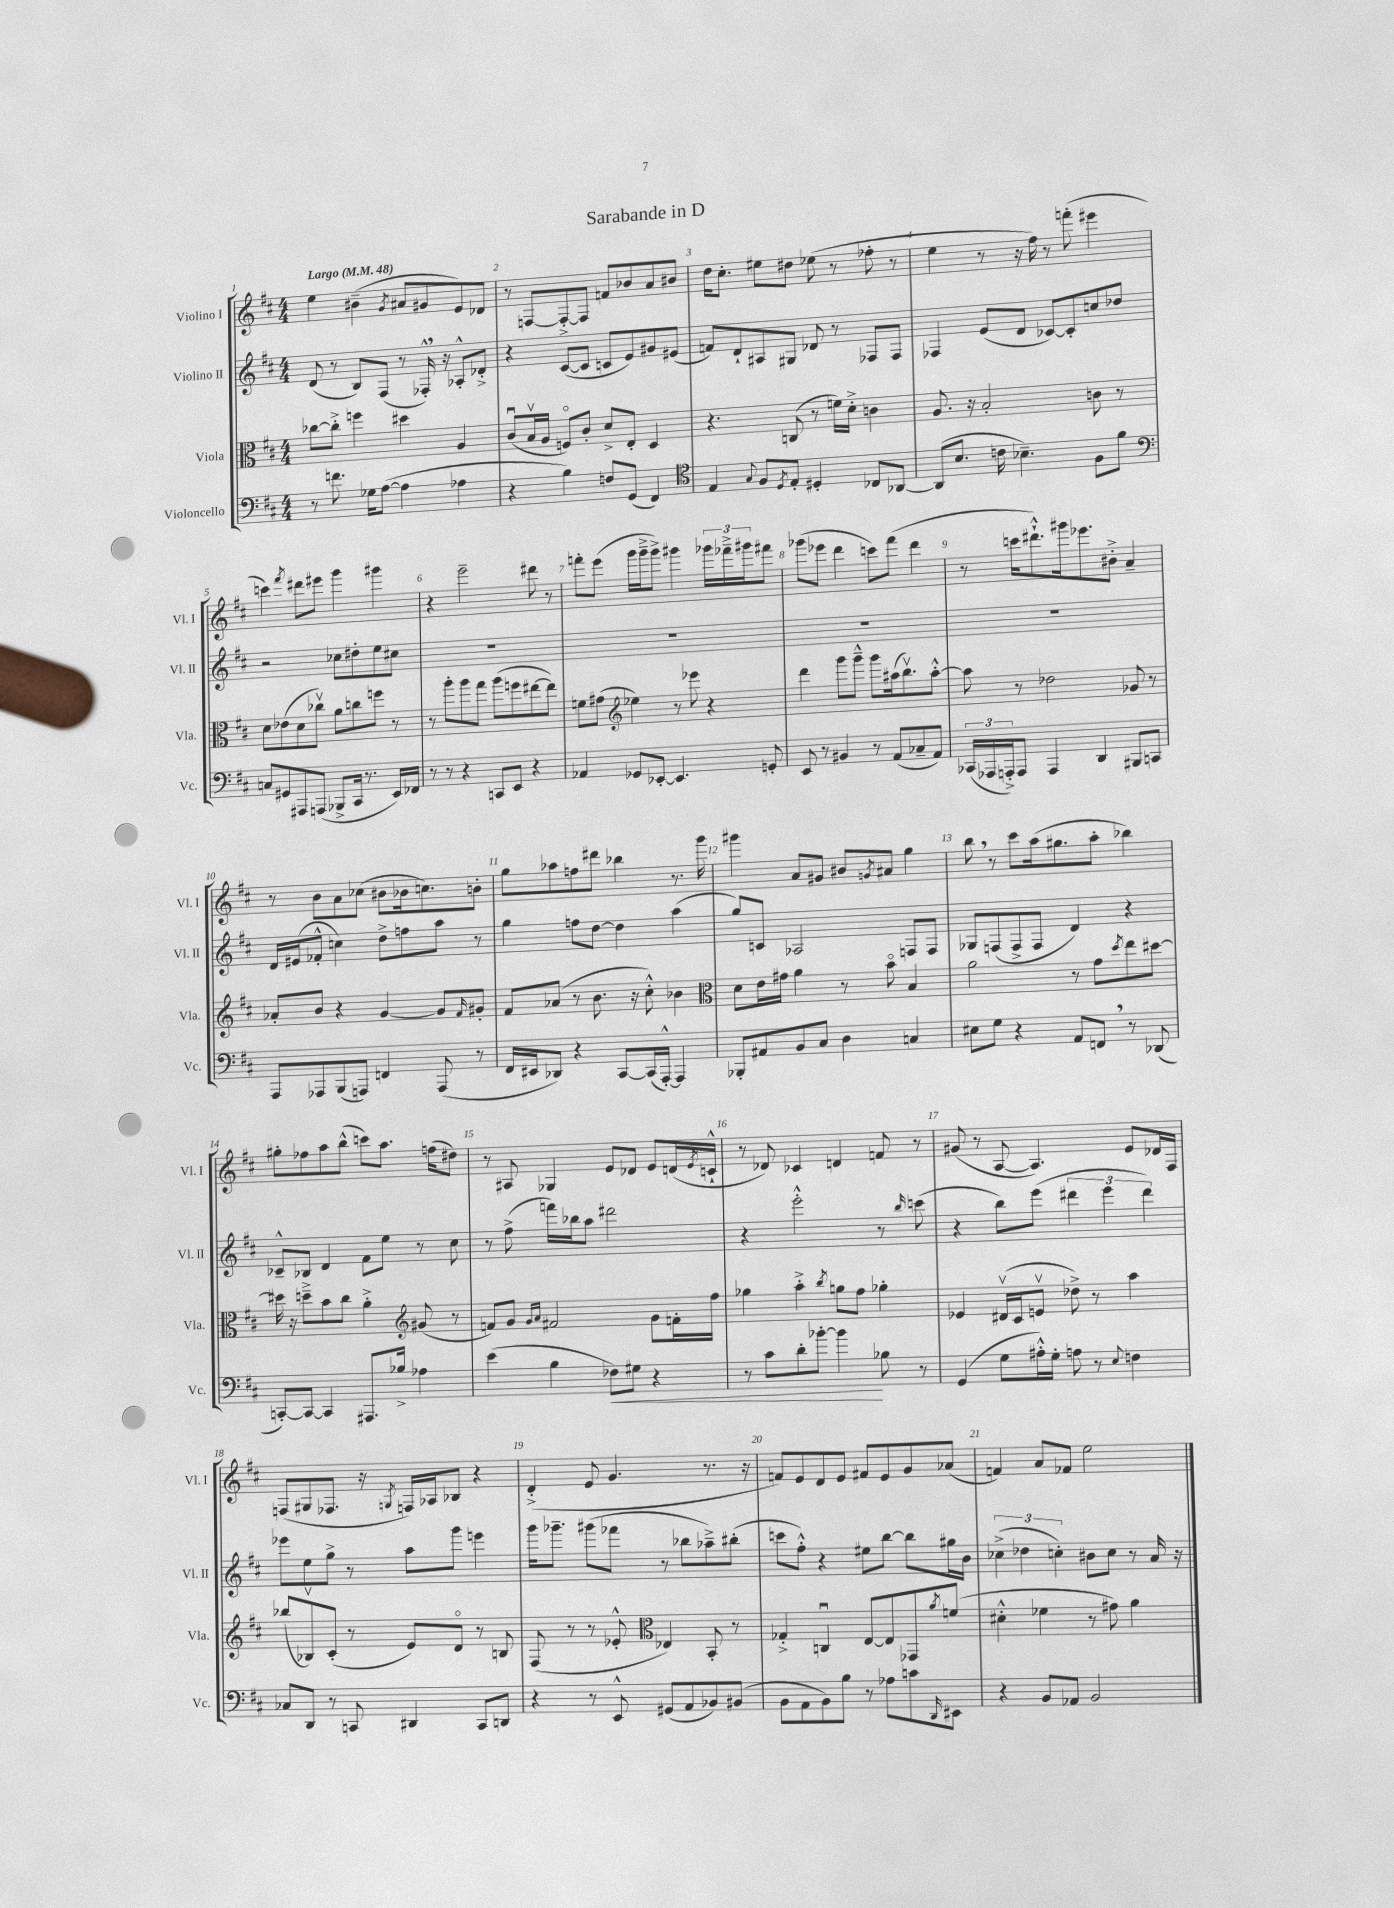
\header { title = "Sarabande in D" }
<<
\new StaffGroup <<
\new Staff = "s0" \with { instrumentName = "Violino I" shortInstrumentName = "Vl. I" } {
    \clef treble \key d \major \numericTimeSignature \time 4/4 \tempo "Largo" 4 = 48
    e''4 bis'4--( \acciaccatura { g'8 } ais'8 gis'8 e'8) des'8 |
    r8 f8~ f8~-.-> f8 f'8 bes'8 a'8 bis'8 |
    d''16 cis''8.-. eis''8 dis''8 ees''8( r8 fes''8-. r8 |
    e''4 r8 r16 fis''16) r8 f'''8-.( eis'''4 |
    c'''4) \acciaccatura { fis'''8 } dis'''8 eis'''8 g'''4 gis'''4 |
    r4 e'''2-- dis'''8 r8 |
    f'''8-. e'''8( g'''16 g'''16---> g'''8->) gis'''4 \tuplet 3/2 { ges'''16 fes'''16---> gis'''16 } fis'''8 |
    ges'''8( ees'''8 d'''4 c'''8) fis'''8( d'''4 |
    r8 c'''16 dis'''8.-!-^) gis'''16 ees'''8. bis'8-.-> a'4-- |
    r8 b'8 a'8 ces''8( bis'8 bes'16 c''8.) b'8-. |
    g''8 aes''8 f''8 dis'''8 bes''4 r8. g'''16 |
    gis'''4 a'8 gis'8 bis'8 \acciaccatura { g'8 } ais'8 g''4 |
    b''8 \breathe r8 cis'''8 a''16( gis''8. a''8-. bes''4) |
    gis''8-. fes''8 a''8 b''8-^( c'''8) a''8. f''16( dis''8) |
    r8 ais8 ges4 e'8 des'8 e'8 d'16( \acciaccatura { e'8 } c'16-!-^ |
    r8 des'8) ces'4 d'4 f'8 r8 |
    gis'8( r8 a8~ a4.) e'8 des'16 fis16 |
    f8( gis8 fes8. r16 \acciaccatura { g8 } f16) aes16 bes8 r4 |
    d'4-.->( e'8 g'4. r8. r16 |
    f'8) e'8 d'8 e'8 fis'8 e'8 g'8 aes'8( |
    f'4) a'8 fes'8 e''2 \bar "|." |
}
\new Staff = "s1" \with { instrumentName = "Violino II" shortInstrumentName = "Vl. II" } {
    \clef treble \key d \major \numericTimeSignature \time 4/4
    d'8( r8 b8) fis8( r8 fes16-.-^) \breathe r16 aes8-.-^ des'8-.-> |
    r4 cis'8~( cis'8 c'8 e'8) gis'8 eis'8( |
    f'8) d'8-! ais8 gis8 des'8 r8 fes8 fes8 |
    fes4 e'8( d'8 ces'8~) ces'8-. c''8 des''8 |
    r2 ces''8 dis''8-. e''8 cis''8 |
    R1 |
    R1 |
    R1 |
    R1 |
    d'16 eis'16( fes'8-.-^ c''4) d''8-> f''8 a''8 r8 |
    g''4 f''8 d''8~ d''4 a''4( |
    g''8) c'8 aes2 f8 f8 |
    ges8 f8( f8-> f8 d'4) r4 |
    ces'8---^ bes8 d'4 fis'8 e''8 r8 cis''8 |
    r8 fis''8->( f'''16) bes''16 a''8 dis'''2 |
    r4 e'''2-.-^ r8 \grace { b''16 } c'''8( |
    r4 b''8) e'''8( \tuplet 3/2 { dis'''4 e'''4 dis'''4) } |
    ees'''8 e''8 g''8-> r8 a''8 g'''8 e'''4 |
    g'''16 ges'''8.-- gis'''8( fes'''8 r8 bes''8 aes''8--->) bis''8-.( |
    c'''8 fis''8-.-^) r4 eis''8 b''8~ b''8 gis''16 b'16 |
    \tuplet 3/2 { ces''4->( des''4 c''4-.) } bis'8 c''8 r8 a'16 r16 \bar "|." |
}
\new Staff = "s2" \with { instrumentName = "Viola" shortInstrumentName = "Vla." } {
    \clef alto \key d \major \numericTimeSignature \time 4/4
    ces''8~ ces''8-.-> f''4 dis''4 a4 |
    cis'8\downbow( b16\upbow a16 f8\flageolet) cis'8-. d'8-> e8-. d4 |
    r4. c8( r8 f'16) d'16-.-> c'4 |
    a8. r16 b2-. c'8 r8 |
    d'8 ees'8( d'8 ces''8\upbow) a'8 c''8 f''8 r8 |
    r8 a''8-. a''8 g''8 a''8( f''8 eis''8~ eis''8) |
    f'8 gis'8( \clef treble ees''4) r8 ees'''8 r4 |
    d'''4 g'''8 g'''8---^ g'''8 ais''16( b''8.\upbow) ais''8~-.-^ |
    ais''8 r8 des''2 ges'8 r8 |
    aes'8-. b'8 r4 g'4~ g'8 \grace { fis'16 } gis'8-. |
    fis'8 aes'8( r8 b'8. r16 cis''8-.-^) bes'4 |
    \clef alto d'8 e'16 gis'16 a'4 r8 b'8\flageolet b4 |
    a'2 r8 g'8 \acciaccatura { d''8 } e''8 dis''8~ |
    dis''16 r16 d''8---> b'8 cis''8 a'4-.-> \clef treble gis'8( r8 |
    f'8) g'8 \grace { g'16 a'16 } fis'2 g'8 f'16-. fis''16 |
    ges''4 a''4-.-> \acciaccatura { b''8 } g''8 fis''8 ges''4-. |
    ees'4 dis'16\upbow( cis'16 e'8\upbow des''8->) r8 a''4 |
    bes''8( bes8\upbow) cis'8-.( r8 e'8) d'8\flageolet r8 b8 |
    fis8( r8 r8 ees'8-.-^ \clef alto ees4) b,8-. r8 |
    ges4-.-> c4\downbow e8~ e8 ges,8 \acciaccatura { a'8 } f'8( |
    dis'4-.-^ fes'4 r8 gis'8) a'4 \bar "|." |
}
\new Staff = "s3" \with { instrumentName = "Violoncello" shortInstrumentName = "Vc." } {
    \clef bass \key d \major \numericTimeSignature \time 4/4
    r8 f'8. ges16 a8~( a4 aes4 |
    r4 b4) f8 g,8( fis,4) |
    \clef tenor e4 \appoggiatura { g8 } fis8 \acciaccatura { d8 } e8-. dis4-. ces8 aes,8~ |
    aes,8( b8. c'16 bes4.--) fis8 fis'8 |
    \clef bass c8 gis,8 ais,,8 a,,8( bes,,8-> cis,16 r8. e,16) fes,16 |
    r8 r8 r4 c,8 e,8 r4 |
    aes,4 ges,8 ees,8~-. ees,4. g,8-. |
    e,8 r8 bis,4 r8 a,8( ces8-- a,8) |
    \tuplet 3/2 { ces,16( aes,,16 a,,16-.->) } a,,8 a,,4 d,4 bis,,8 c,8 |
    a,,8 aes,,8 b,,8( a,,8) f,4 a,,8( r8 |
    fis,16 eis,16 des,8) r4 cis,8~ cis,16( a,,16~-.-^) a,,4 |
    bes,,8-. ais,8 b,8 cis8 d4 c4 |
    eis8 g8 r4 a,8 f,8 \breathe r8 des,8( |
    c,8~-.) c,8~ c,4 ais,,8. bes16-> aes4 |
    e'4( b4 fes8\<) gis8 r4 |
    r8 cis'8 d'8-. bes'8~-. bes'4\! bes8 r8 |
    g,4( g8 ais16-.-^) g16-. a8 r8 \appoggiatura { e8 } f4 |
    ces8 d,8 r8 c,8 dis,4 c,8 d,8 |
    r4 r8 e,8-^ gis,8( a,8 bes,8) bis,8( |
    b,8 a,8 b,8) b8 r8 aes8 c'8 \grace { d,16 } eis,8 |
    r4 b,8 aes,8 b,2 \bar "|." |
}
>>
>>
\layout { \context { \Score \override BarNumber.break-visibility = ##(#f #t #t) barNumberVisibility = #all-bar-numbers-visible } }
